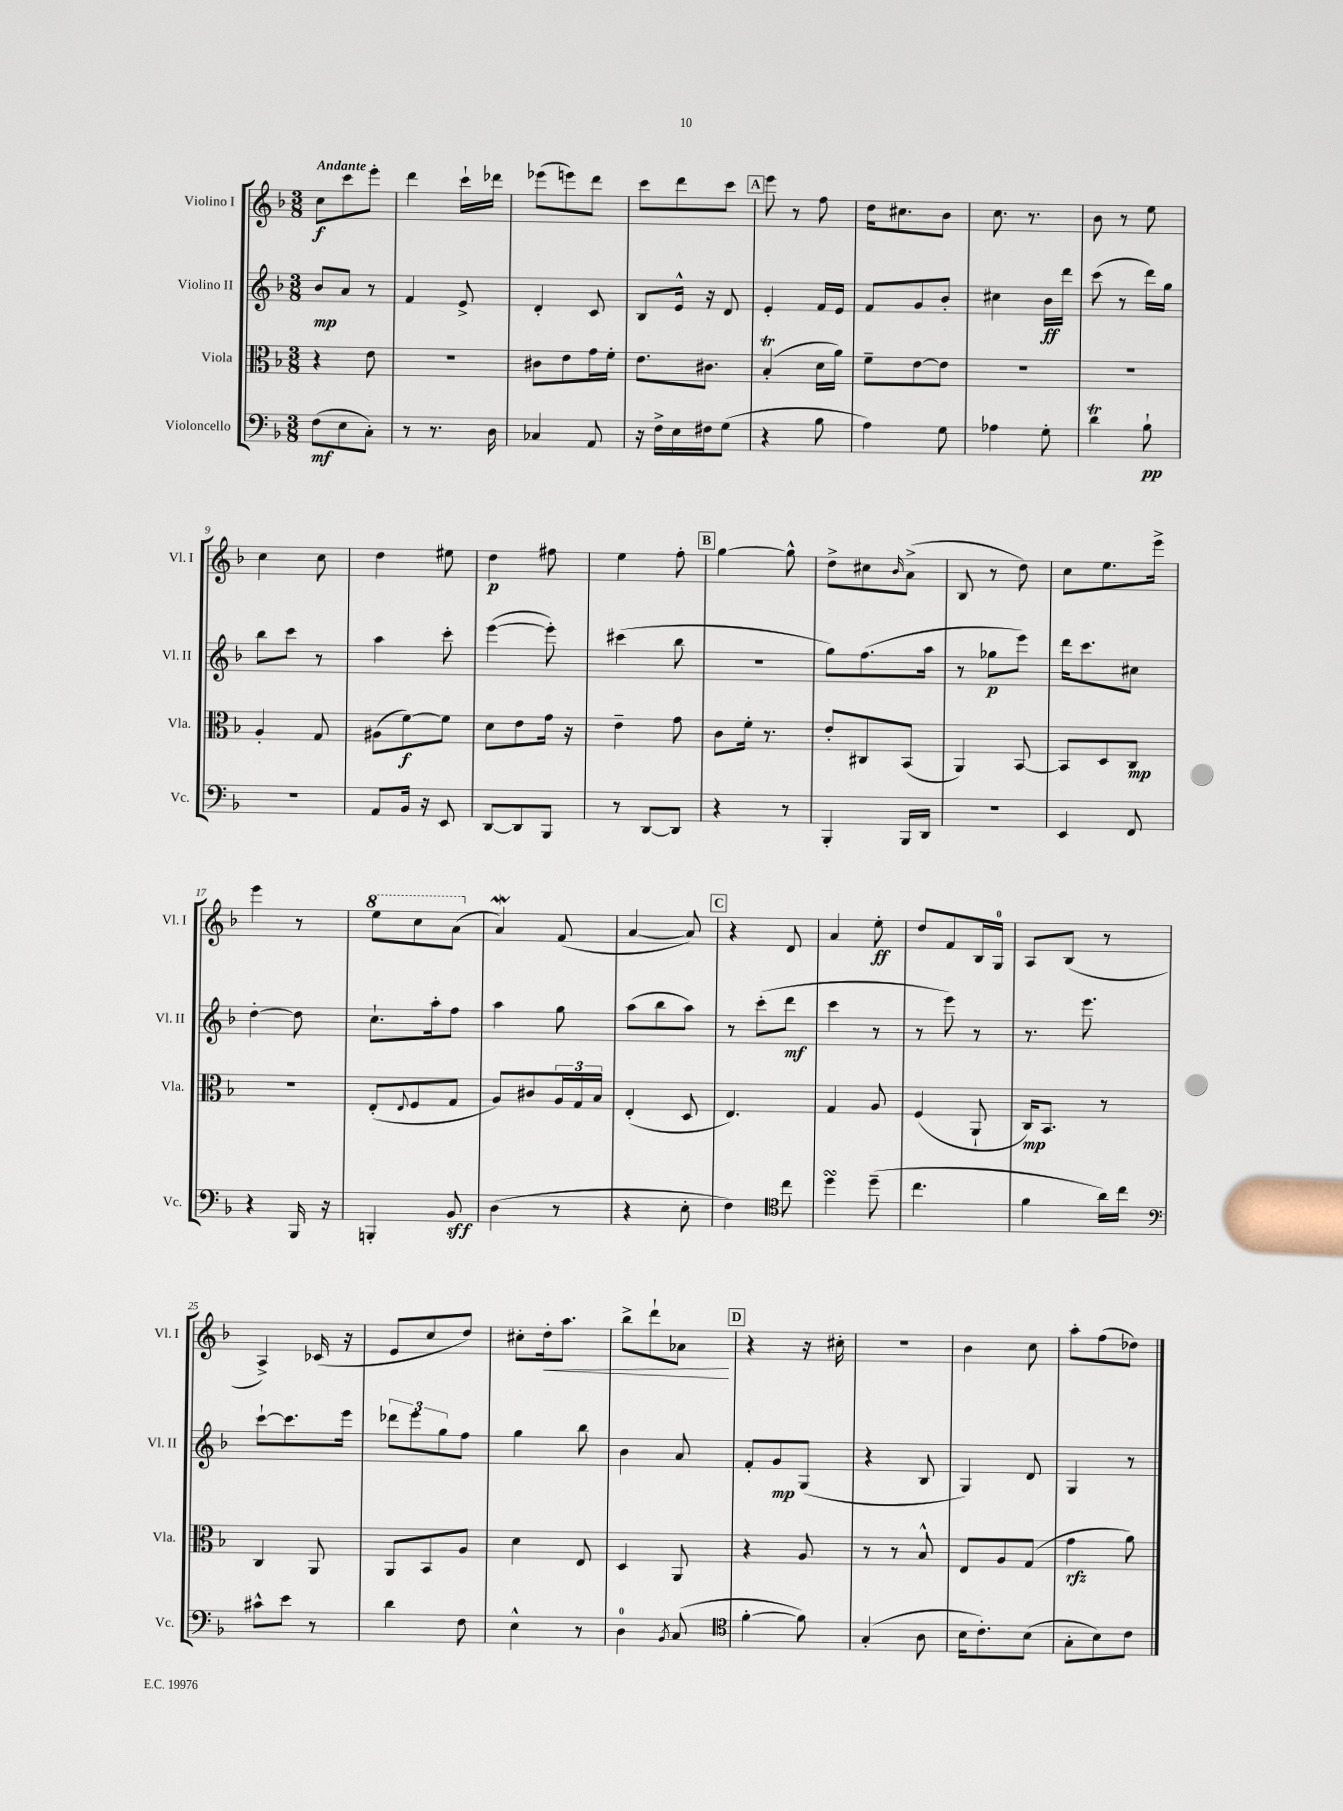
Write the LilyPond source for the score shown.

<<
\new StaffGroup <<
\new Staff = "s0" \with { instrumentName = "Violino I" shortInstrumentName = "Vl. I" } {
    \clef treble \key f \major \numericTimeSignature \time 3/8 \tempo "Andante"
    c''8\f c'''8 e'''8-. |
    d'''4 c'''16-! des'''16 |
    ees'''8( e'''8) d'''8 |
    c'''8 d'''8 c'''8 |
    \mark \markup { \box "A" } e'''8 r8 f''8 |
    d''16 cis''8. bes'8 |
    c''8. r8. |
    bes'8 r8 e''8 |
    c''4 c''8 |
    d''4 eis''8 |
    d''4\p fis''8 |
    e''4 f''8-. |
    \mark \markup { \box "B" } g''4~ g''8-^ |
    d''8-> cis''8 \grace { bes'16 } a'8->( |
    bes8 r8 d''8) |
    c''8 e''8. e'''16-> |
    e'''4 r8 |
    \ottava #1 e'''8 c'''8 a''8( \ottava #0 |
    a'4\mordent) f'8( |
    a'4~ a'8) |
    \mark \markup { \box "C" } r4 d'8 |
    a'4 e''8-.\ff |
    d''8 f'8 bes16 g16-0 |
    a8 bes8( r8 |
    a4->) ces'16( r16 |
    e'8 c''8 d''8) |
    cis''8-. d''16-.\< a''8. |
    bes''8-> d'''8-! aes'8\! |
    \mark \markup { \box "D" } r4 r16 cis''16-. |
    r4. |
    bes'4 c''8 |
    a''8-. f''8( des''8) \bar "|." |
}
\new Staff = "s1" \with { instrumentName = "Violino II" shortInstrumentName = "Vl. II" } {
    \clef treble \key f \major \numericTimeSignature \time 3/8
    bes'8\mp a'8 r8 |
    f'4 e'8-> |
    d'4-. c'8 |
    bes8 e'16-^ r16 d'8 |
    \mark \markup { \box "A" } e'4-. f'16 e'16 |
    f'8 g'8 bes'8-. |
    cis''4 bes'16\ff d'''16 |
    c'''8( r8 d'''16) g''16 |
    bes''8 c'''8 r8 |
    a''4 c'''8-. |
    e'''4~( e'''8-.) |
    cis'''4( bes''8 |
    \mark \markup { \box "B" } R4. |
    g''8) f''8.( a''16 |
    r8 ges''8\p e'''8) |
    d'''16 c'''8. cis''8 |
    d''4~-. d''8 |
    c''8.-! a''16-. f''8 |
    a''4 g''8 |
    a''8( bes''8 a''8) |
    \mark \markup { \box "C" } r8 c'''8-.( d'''8\mf |
    c'''4 r8 |
    r8 e'''8) r8 |
    r8. e'''8. |
    c'''8~-! c'''8. e'''16 |
    \tuplet 3/2 { des'''8 e'''8 g''8 } f''8 |
    g''4 bes''8 |
    bes'4 a'8 |
    \mark \markup { \box "D" } f'8-. g'8\mp g8( |
    r4 bes8 |
    g4) d'8 |
    g4 r8 \bar "|." |
}
\new Staff = "s2" \with { instrumentName = "Viola" shortInstrumentName = "Vla." } {
    \clef alto \key f \major \numericTimeSignature \time 3/8
    r4 e'8 |
    R4. |
    cis'8 e'8 g'16 f'16-. |
    e'8. cis'8. |
    \mark \markup { \box "A" } bes4-.\trill( d'16 a'16) |
    f'8-- e'8~ e'8 |
    R4. |
    R4. |
    a4-. g8 |
    ais8( f'8~\f) f'8 |
    d'8 e'8 g'16 r16 |
    e'4-- g'8 |
    \mark \markup { \box "B" } c'8 f'16-. r8. |
    e'8-. cis8 bes,8( |
    a,4) bes,8~ |
    bes,8 d8 c8\mp |
    R4. |
    e8-.( \appoggiatura { e8 } f8 g8 |
    a8) cis'8 \tuplet 3/2 { a16 g16 bes16 } |
    e4-.( d8 |
    \mark \markup { \box "C" } e4.) |
    g4 a8 |
    f4( a,8-! |
    c16\mp) bes,8. r8 |
    c4 a,8 |
    a,8 bes,8 a8 |
    d'4 e8 |
    d4 a,8 |
    \mark \markup { \box "D" } r4 a8 |
    r8 r8 bes8-^ |
    e8 a8 g8( |
    g'4\rfz a'8) \bar "|." |
}
\new Staff = "s3" \with { instrumentName = "Violoncello" shortInstrumentName = "Vc." } {
    \clef bass \key f \major \numericTimeSignature \time 3/8
    f8\mf( e8 c8-.) |
    r8 r8. d16 |
    ces4 a,8 |
    r16 f16-> e16 fis16 g8( |
    \mark \markup { \box "A" } r4 bes8 |
    a4) g8 |
    aes4 g8-. |
    d'4\trill bes8-!\pp |
    R4. |
    a,8 bes,16 r16 e,8 |
    d,8~ d,8 bes,,8 |
    r8 d,8~ d,8 |
    \mark \markup { \box "B" } r4 r8 |
    bes,,4-. bes,,16 d,16 |
    R4. |
    e,4 f,8 |
    r4 bes,,16 r16 |
    b,,4-. bes,8\sff |
    d4( r8 |
    r4 e8-. |
    \mark \markup { \box "C" } f4) \clef tenor c''8 |
    d''4\turn d''8--( |
    c''4. |
    f'4 a'16) c''16 |
    \clef bass cis'8-^ e'8 r8 |
    d'4 f8 |
    e4-^ r8 |
    d4-0 \acciaccatura { bes,8 } c8( |
    \mark \markup { \box "D" } \clef tenor f'4~-. f'8) |
    g4-.( a8 |
    bes16 c'8.-.) bes8( |
    g8-. bes8) c'8 \bar "|." |
}
>>
>>
